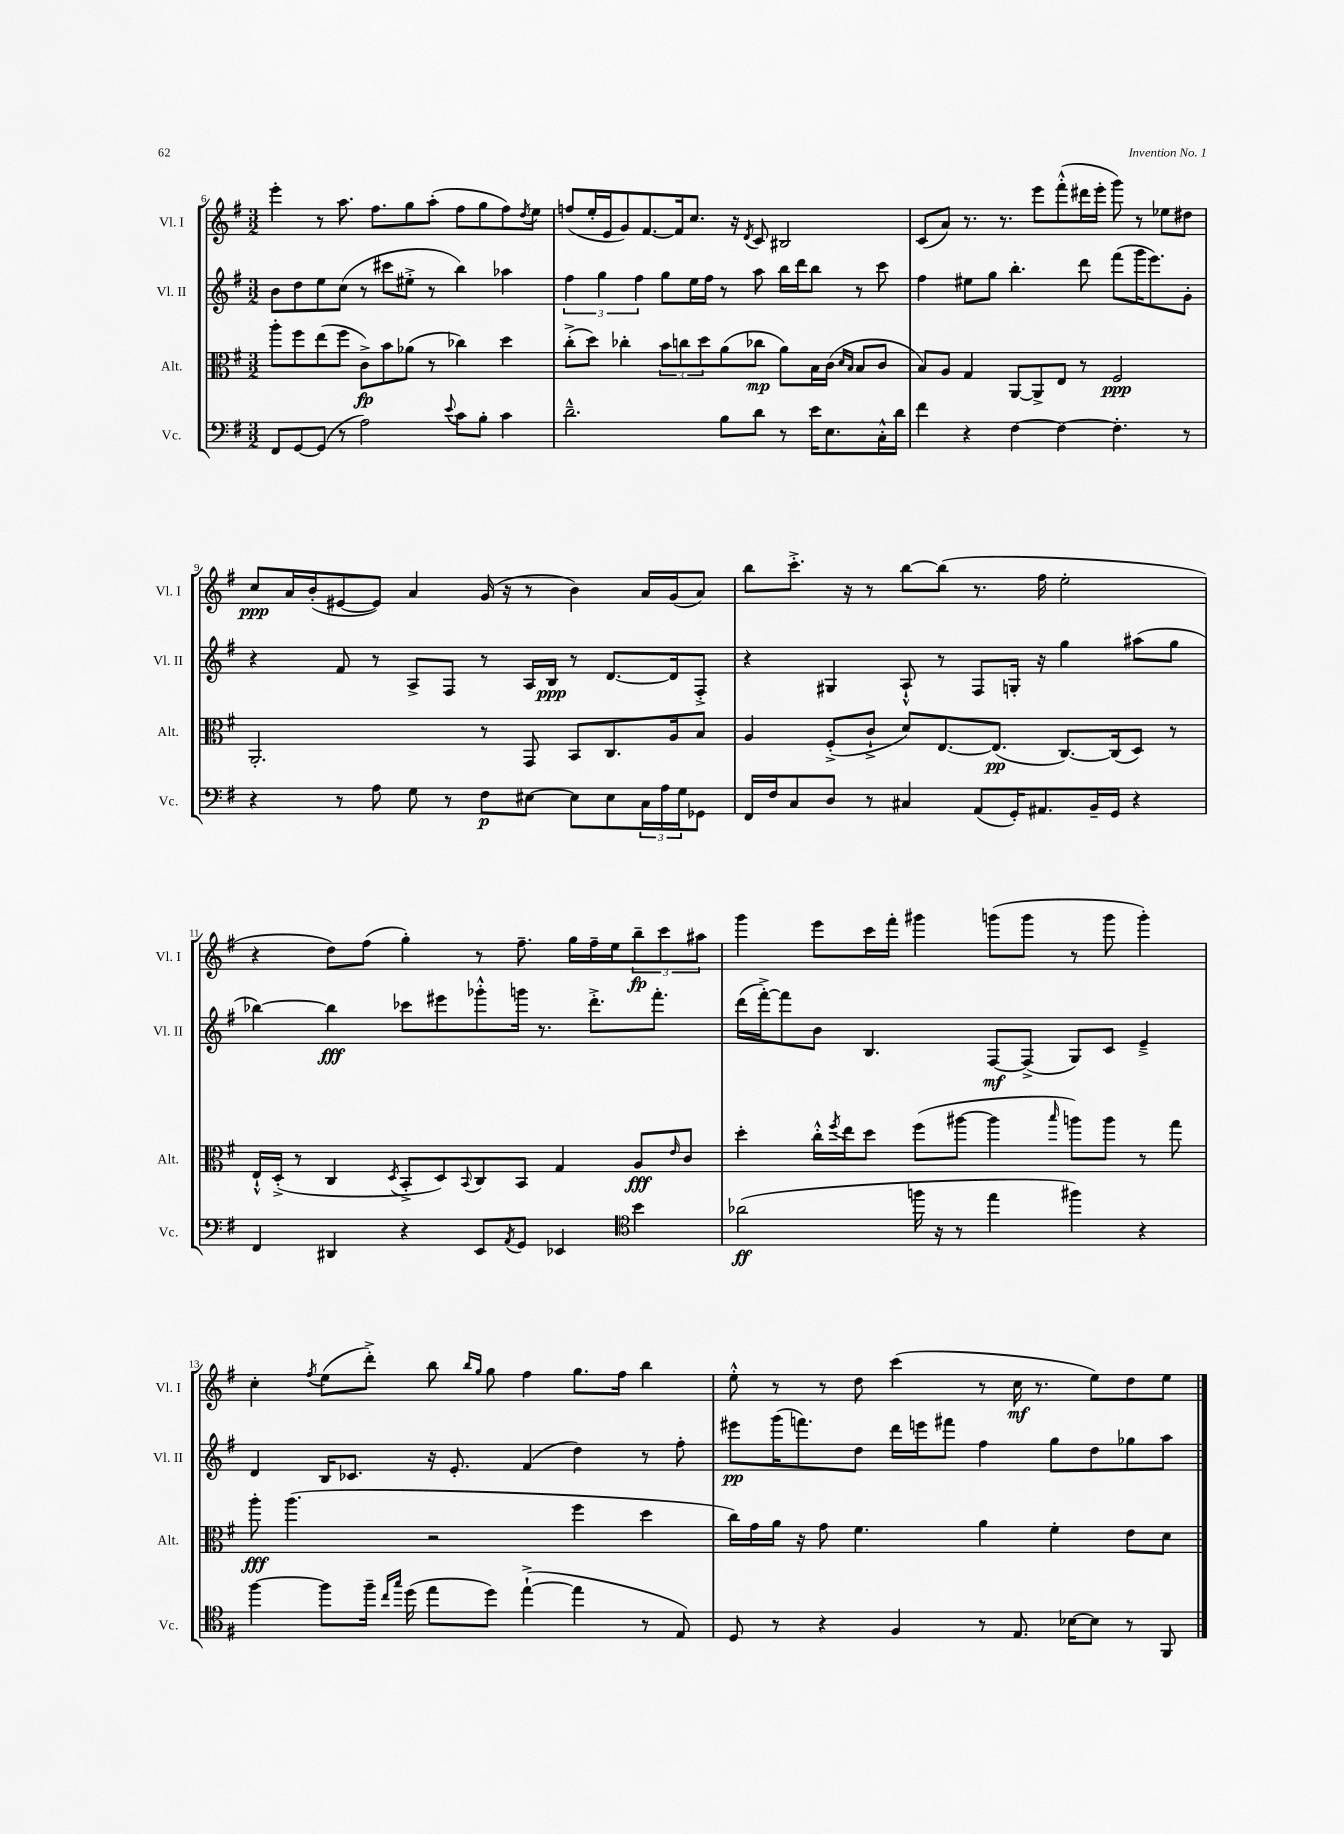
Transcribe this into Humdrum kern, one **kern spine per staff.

**kern	**kern	**kern	**kern
*staff4	*staff3	*staff2	*staff1
*clefF4	*clefC3	*clefG2	*clefG2
*k[f#]	*k[f#]	*k[f#]	*k[f#]
*M3/2	*M3/2	*M3/2	*M3/2
8FF#/L	8aa'\L	8b\L	4eee'\
[8GG/	8ff#\	8dd\	.
(8GG/]J	(8ee\	8ee\	8r
8r	8ff#\J	(8cc\J	8.aa\
2A\)	8c^\L)	8r	.
.	.	.	8.ff#\L
.	8b\	8ccc#\L	.
.	(8a-\J	8ee#'^\J	8gg\
.	8r	8r	(8aa'\J
8qqe/	.	.	.
8c\L	4cc-\)	4bb\)	8ff#\L
8B'\J	.	.	8gg\
4c\	4dd\	4aa-\	8ff#\)
.	.	.	8qdd/
.	.	.	8ee\J
=	=	=	=
2.d~^^\	(8cc'^\L	6ff#\	(8ff/L
.	8dd\J)	.	16ee'/L
.	.	6gg\	.
.	.	.	16e/J
.	4cc-'\	.	8g/)
.	.	6ff#\	.
.	.	.	[8.f#/
.	12b\L	8gg\L	.
.	.	.	16f#/]k
.	12cc\	.	.
.	.	16ee\L	8.cc/J
.	12dd\	.	.
.	.	16ff#\JJ	.
8B\L	(8a\	8r	.
.	.	.	16r
.	.	.	8qd/
8d\J	8cc-\J	8aa\	8c/
8r	8a\L)	16bb\LL	2B#/
.	.	16ddd\J	.
16e\LK	16B\L	8bb\J	.
8.E\	(16c\JJ	.	.
.	16qqd/LL	.	.
.	16qqB/JJ	.	.
.	8B/L	8r	.
16C'^^\L	8c/J	8ccc\	.
16d\JJ	.	.	.
=	=	=	=
4f#\	8B/L)	4ff#\	(8c/L
.	8A/J	.	8a/J)
4r	4G/	8ee#\L	8.r
.	.	8gg\J	.
.	.	.	8.r
[4F#\	[8AA/L	4.bb'\	.
.	8AA^/]	.	8eee\L
4F#\_	8E/J	.	(8fff#'^^\
.	8r	8ddd\	16ddd#\L
.	.	.	16eee'\JJ
4.F#'\]	2F#/	(8fff#\L	8ggg\)
.	.	16ggg\K	8r
.	.	8.eee\)	.
.	.	.	8ee-\L
8r	.	8g'\J	8dd#\J
=	=	=	=
4r	2.AA'/	4r	8cc/L
.	.	.	16a/L
.	.	.	(16b'/J
8r	.	8f#/	[8e#/
8A\	.	8r	8e#/]J)
8G\	.	8A^/L	4a/
8r	.	8F#/J	.
8F#\L	8r	8r	(16g/
.	.	.	16r
[8E#\J	8GG/	16A/LL	8r
.	.	16B/JJ	.
8E#\]L	8BB/L	8r	4b\)
8E#\	8.C/	[8.d/L	.
24C\L	.	.	16a/LL
24A\	.	.	.
.	16A/k	16d/]k	(16g/J
24G\J	.	.	.
8GG-\J	8B/J	8F#'^/J	8a/J)
=	=	=	=
16FF#/LL	4A/	4r	8bb\L
16F#/J	.	.	.
8C/	.	.	8.ccc'^\J
8D/J	(8F#'^/L	4G#/	.
.	.	.	16r
8r	8c`^/J	.	8r
4C#/	8d/L)	8A`^^/	[8bb\L
.	[8.E/	8r	(8bb\]J
(8AA/L	.	8F#/L	8.r
.	(8.E/]J	.	.
16GG'/K)	.	16G'/Jk	.
8.AA#/	.	16r	16ff#\
.	[8.C/L)	4gg\	2ee'\
16BB~/L	.	.	.
16GG/JJ	(16C/]k	.	.
4r	8D/J)	(8aa#\L	.
.	8r	8gg\J	.
=	=	=	=
4FF#/	16E`^^/LL	[4bb-\)	4r
.	(16D'^/JJ	.	.
.	8r	.	.
4DD#/	4C/	4bb-\]	8dd\L)
.	.	.	(8ff#\J
.	8qD/	.	.
4r	8BB'^/L	8ccc-\L	4gg'\)
.	8D/)	8eee#\	.
.	8qqBB/	.	.
8EE/L	8C/	8ggg-'^^\	8r
8qAA/	.	.	.
8GG/J	8BB/J	16ggg\Jk	8.ff#~\
.	.	8.r	.
4EE-/	4G/	.	.
.	.	.	16gg\LL
.	.	8.ddd'^\L	16ff#~\
.	.	.	16ee\J
*clefC4	*	*	*
4b\	8A/L	.	12bb~\
.	.	8.fff#'\J	.
.	.	.	12ccc\
.	16qqe/	.	.
.	8c/J	.	.
.	.	.	12aa#\J
=	=	=	=
(2a-\	4dd'\	(16ddd\LL	4ggg\
.	.	[16fff#'^\J)	.
.	.	8fff#\]	.
.	16cc'^^\LL	8b\J	8eee\L
.	8qff#/	.	.
.	16ee\J	.	.
.	8dd\J	4.B/	16ccc\L
.	.	.	16fff#'\JJ
16ff\	(8ff#\L	.	4ggg#\
16r	.	.	.
8r	[8aa#\J	.	.
4ee\	4aa#\]	[8F#/L	(8ggg\L
.	.	(8F#^/]J	8ggg\J
.	16qqbb/	.	.
4ff#\)	8aa\L)	8G/L)	8r
.	8aa\J	8c/J	8ggg\
4r	8r	4e~^/	4ggg'\)
.	8gg\	.	.
=	=	=	=
[4ff#\	8aa'\	4d/	4cc'\
.	(4.aa\	.	.
.	.	.	8qff#/
8ff#\]L	.	16B/LK	(8ee\L
.	.	8.c-/J	.
16ff#~\Jk	.	.	8ddd'^\J)
16qqcc/LL	.	.	.
16qqgg/JJ	.	.	.
(16dd\	.	.	.
8ee\L	2r	16r	8bb\
.	.	8.e'/	.
.	.	.	16qqbb/LL
.	.	.	16qqgg/JJ
8dd\J)	.	.	8gg\
([4ee`^\	.	(4f#/	4ff#\
4ee\]	4ff#\	4dd\)	8.gg\L
.	.	.	16ff#\Jk
8r	4dd\	8r	4bb\
8E/)	.	8ff#'\	.
=	=	=	=
8D/	16cc\LL)	8eee#\L	8ee'^^\
.	16g\	.	.
8r	16a\JJ	(16ggg\K	8r
.	16r	8.fff\)	.
4r	8g\	.	8r
.	4.f#\	8dd\J	8dd\
4F#/	.	16ddd\LL	(4ccc\
.	.	16eee\J	.
.	.	8fff#\J	.
8r	4a\	4ff#\	8r
8.E/	.	.	16cc\
.	.	.	8.r
.	4f#'\	8gg\L	.
[16B-\LK	.	.	.
8B-\]J	.	8dd\	8ee\L)
8r	8e\L	8gg-\	8dd\
8FF#/	8d\J	8aa\J	8ee\J
==	==	==	==
*-	*-	*-	*-
